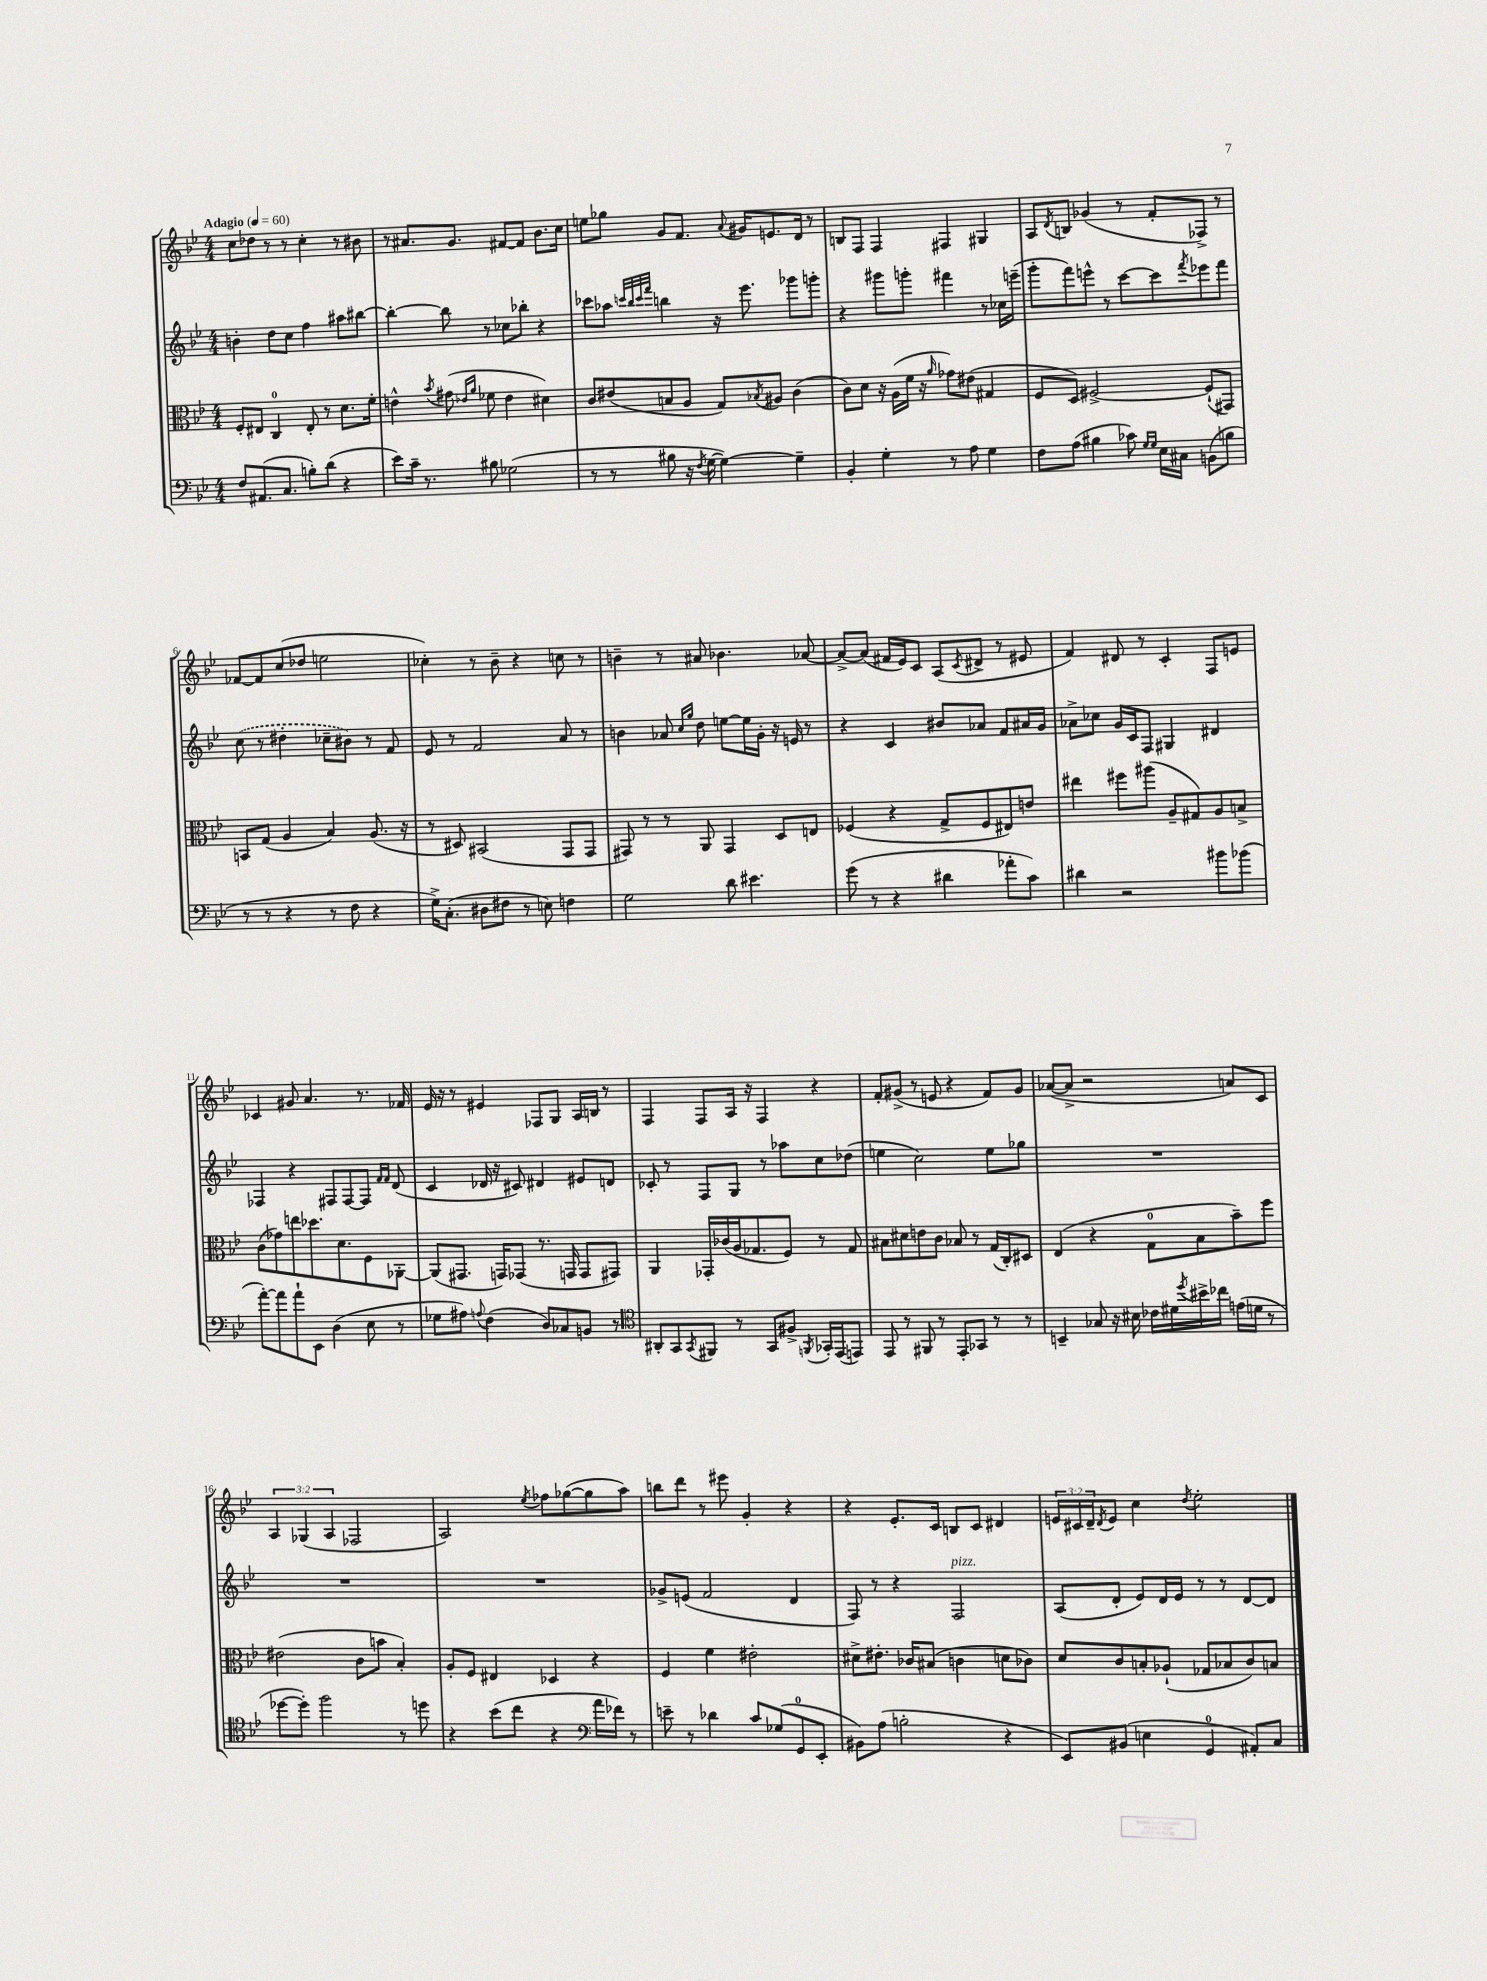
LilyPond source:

<<
\new StaffGroup <<
\new Staff = "s0" {
    \clef treble \key bes \major \numericTimeSignature \time 4/4 \override Staff.TupletNumber.text = #tuplet-number::calc-fraction-text \tempo "Adagio" 4 = 60
    c''8 des''8 r8 r8 c''4-. r8 bis'8 |
    r8 ais'8. g'8. fis'8~ fis'8 bes'8. c''16 |
    e''8 ges''8 g'8 f'8. \appoggiatura { a'8 } gis'16 e'8. d'16 r8 |
    b8 f8 f4 fis4 gis4 |
    a8 \acciaccatura { d'8 } b8 ges'4( r8 f'8-. fes8->) r8 |
    fes'8~ fes'8 c''8( des''8 e''2 |
    ces''4-.) r8 bes'8-- r4 c''8 r8 |
    b'4-- r8 ais'8 bes'4. aes'8~ |
    aes'8~-> aes'8( fis'16 ees'16) c'8 a8( \acciaccatura { c'8 } dis'8-> r8 eis'8 |
    f'4) dis'8 r8 c'4-. f8 e'8 |
    ces'4 gis'8 a'4. r8. fes'16 |
    ees'16 r16 r8 eis'4 fes8 g8 a16 b16 r8 |
    f4 f8 a16 r16 f4 r4 |
    f'8-. gis'8->( r8 e'8 r4 f'8) gis'8 |
    aes'8~( aes'8-> r2 a'8) c'8 |
    \tuplet 3/2 { a4 ges4( a4 } fes2 |
    a2) \acciaccatura { ees''8 } fes''8 ges''8~( ges''8 a''8) |
    b''8 d'''8 r8 eis'''8 g'4-. r4 |
    r4 ees'8.-. c'16 b8 c'8 dis'4 |
    \tuplet 3/2 { e'16 cis'16 d'16-- } \acciaccatura { d'8 } e'8 c''4 \acciaccatura { d''8 } ees''2-. \bar "|." |
}
\new Staff = "s1" {
    \clef treble \key bes \major \numericTimeSignature \time 4/4
    b'4-. d''8 c''8 f''4 ais''8 bis''8~ |
    bis''4~-. bis''8 r8 ces''8 bes''8-. r4 |
    ces'''8 aes''8 \grace { c'''32 bes''32 c'''32 f'''32 } b''4 r16 ees'''8. ges'''8 g'''8-. |
    r4 gis'''8 g'''8-. fis'''4 r8 ces''16 e'''16--( |
    g'''8-. f'''8) e'''8-^ r8 c'''8~ c'''8 \acciaccatura { f'''8 } ees'''8 f'''8 |
    \once \slurDashed c''8( r8 dis''4-. ces''8-- bis'8) r8 f'8 |
    ees'8 r8 f'2 a'8 r8 |
    b'4 aes'8 \grace { c''16 g''16 } d''8 e''8~ e''16 g'16-. r16 e'16 r8 |
    r4 c'4 bis'8 aes'8 f'8 ais'16 g'16 |
    aes'8-> ces''8 g'16 c'16 f8 gis4 dis'4 |
    fes4 r4 fis8 fis8~ fis8 \grace { f'16 f'16 } d'8( |
    c'4 des'16 r16 cis'8) dis'4 eis'8 d'8 |
    ces'8-. r8 f8 g8 r8 aes''8 c''8 des''8( |
    e''4 c''2) e''8 ges''8 |
    R1 |
    R1 |
    R1 |
    ges'8-> e'8( f'2 d'4 |
    f8) r8 r4 f2^\markup { \italic "pizz." } |
    a8( d'8-. ees'8) d'16 ees'16 r8 r8 d'8~ d'8 \bar "|." |
}
\new Staff = "s2" {
    \clef alto \key bes \major \numericTimeSignature \time 4/4
    f8-. eis8 c4-0 eis8-. r8 d'8. f'16-. |
    e'4-^ \acciaccatura { bes'8 } gis'8( \grace { ees'16 a'16 } fes'8 ees'4 dis'4) |
    c'8 eis'8( b8 a8 g8) \acciaccatura { bes8 } ais8 c'4( |
    c'8) d'8 r16 a16( f'16 r16 \grace { a'16 } ges'8) eis'8( gis4 |
    f8 d8) fis2~-> fis8-!( gis,8) |
    b,8 g8( a4 bes4) a8.( r16 |
    r8 dis8) bis,2( g,8 g,8 |
    gis,8) r8 r8 a,8 gis,4 d8 e8 |
    fes4( r4 g8-> fes8 eis8) e'8 |
    eis''4 fis''8 ais''8( a8-- gis8) a8 b8-> |
    c'8( ges'8) e''8 des''8. d'8. f8 aes,8~-. |
    aes,8( gis,8. g,16) ges,8( r8. g,16 g,8 gis,8) |
    a,4 ges,16-. ces'16( a16 ges8. f8) r8 ges8 |
    bis8 dis'8 e'8 c'8 bes8 r8 g16( c16-.) dis8 |
    ees4( r4 g8-0 bes8 bes'8--) f''8 |
    eis'2( c'8 b'8 bes4-.) |
    a8-. f8 eis4 des4 r4 |
    f4 f'4 eis'2-. |
    dis'8-> eis'8.-. ces'16 bis8( c'4 d'8 ces'8) |
    d'8 c'8 b8-. aes8-!( ges8 bes8 c'8) b8 \bar "|." |
}
\new Staff = "s3" {
    \clef bass \key bes \major \numericTimeSignature \time 4/4
    f8 ais,8.( c8. b8-.) d'8( r4 |
    ees'8) c'16-- r8. bis8 ges2( |
    r8 r8 bis8 r16 \acciaccatura { f8 } g16~ g4~) g4-- |
    bes,4-. g4-. r8 a8 g4 |
    f8 a8( bis4 ces'8) \grace { g16 g16 } ees16 cis16 b,8( b8 |
    r8 r8 r4 r8 f8 r4 |
    g16->) c8.-.( dis8 fis8 r8 e8) f4 |
    g2 d'8 eis'4. |
    g'8( r8 r4 dis'4 aes'8-. c'8) |
    dis'4 r2 bis'8 bes'8( |
    a'8~-.) a'8 a'8-! ees,8 d4( ees8 r8 |
    ges8 ais8) \appoggiatura { a8 } f4( d8) ces8 b,8 r8 |
    \clef tenor ais,8-. g,8 \acciaccatura { g,8 } fis,8 r8 g,8 fis8-> \acciaccatura { f,8 } ges,16-. ees,16( e,8) |
    ees,8 r8 fis,8 r8 ees,8-. ges,8 r8 r8 |
    b,4-- ges8 r16 bis16 ces'16 dis'16 \acciaccatura { d''8 } bis'16-> ces''16 e'16( d'16 r8 |
    des''8~ des''8-.) f''2 r8 d''8 |
    r4 bes'8( c''8 r4 \clef bass a'16 fes'16) r8 |
    e'8-- r8 des'4 c'8 ges8( g,8-0 ees,8-. |
    bis,8) a8( b2-. r4 |
    ees,8) bis,8( e4 g,4-0 ais,8-.) c8 \bar "|." |
}
>>
>>
